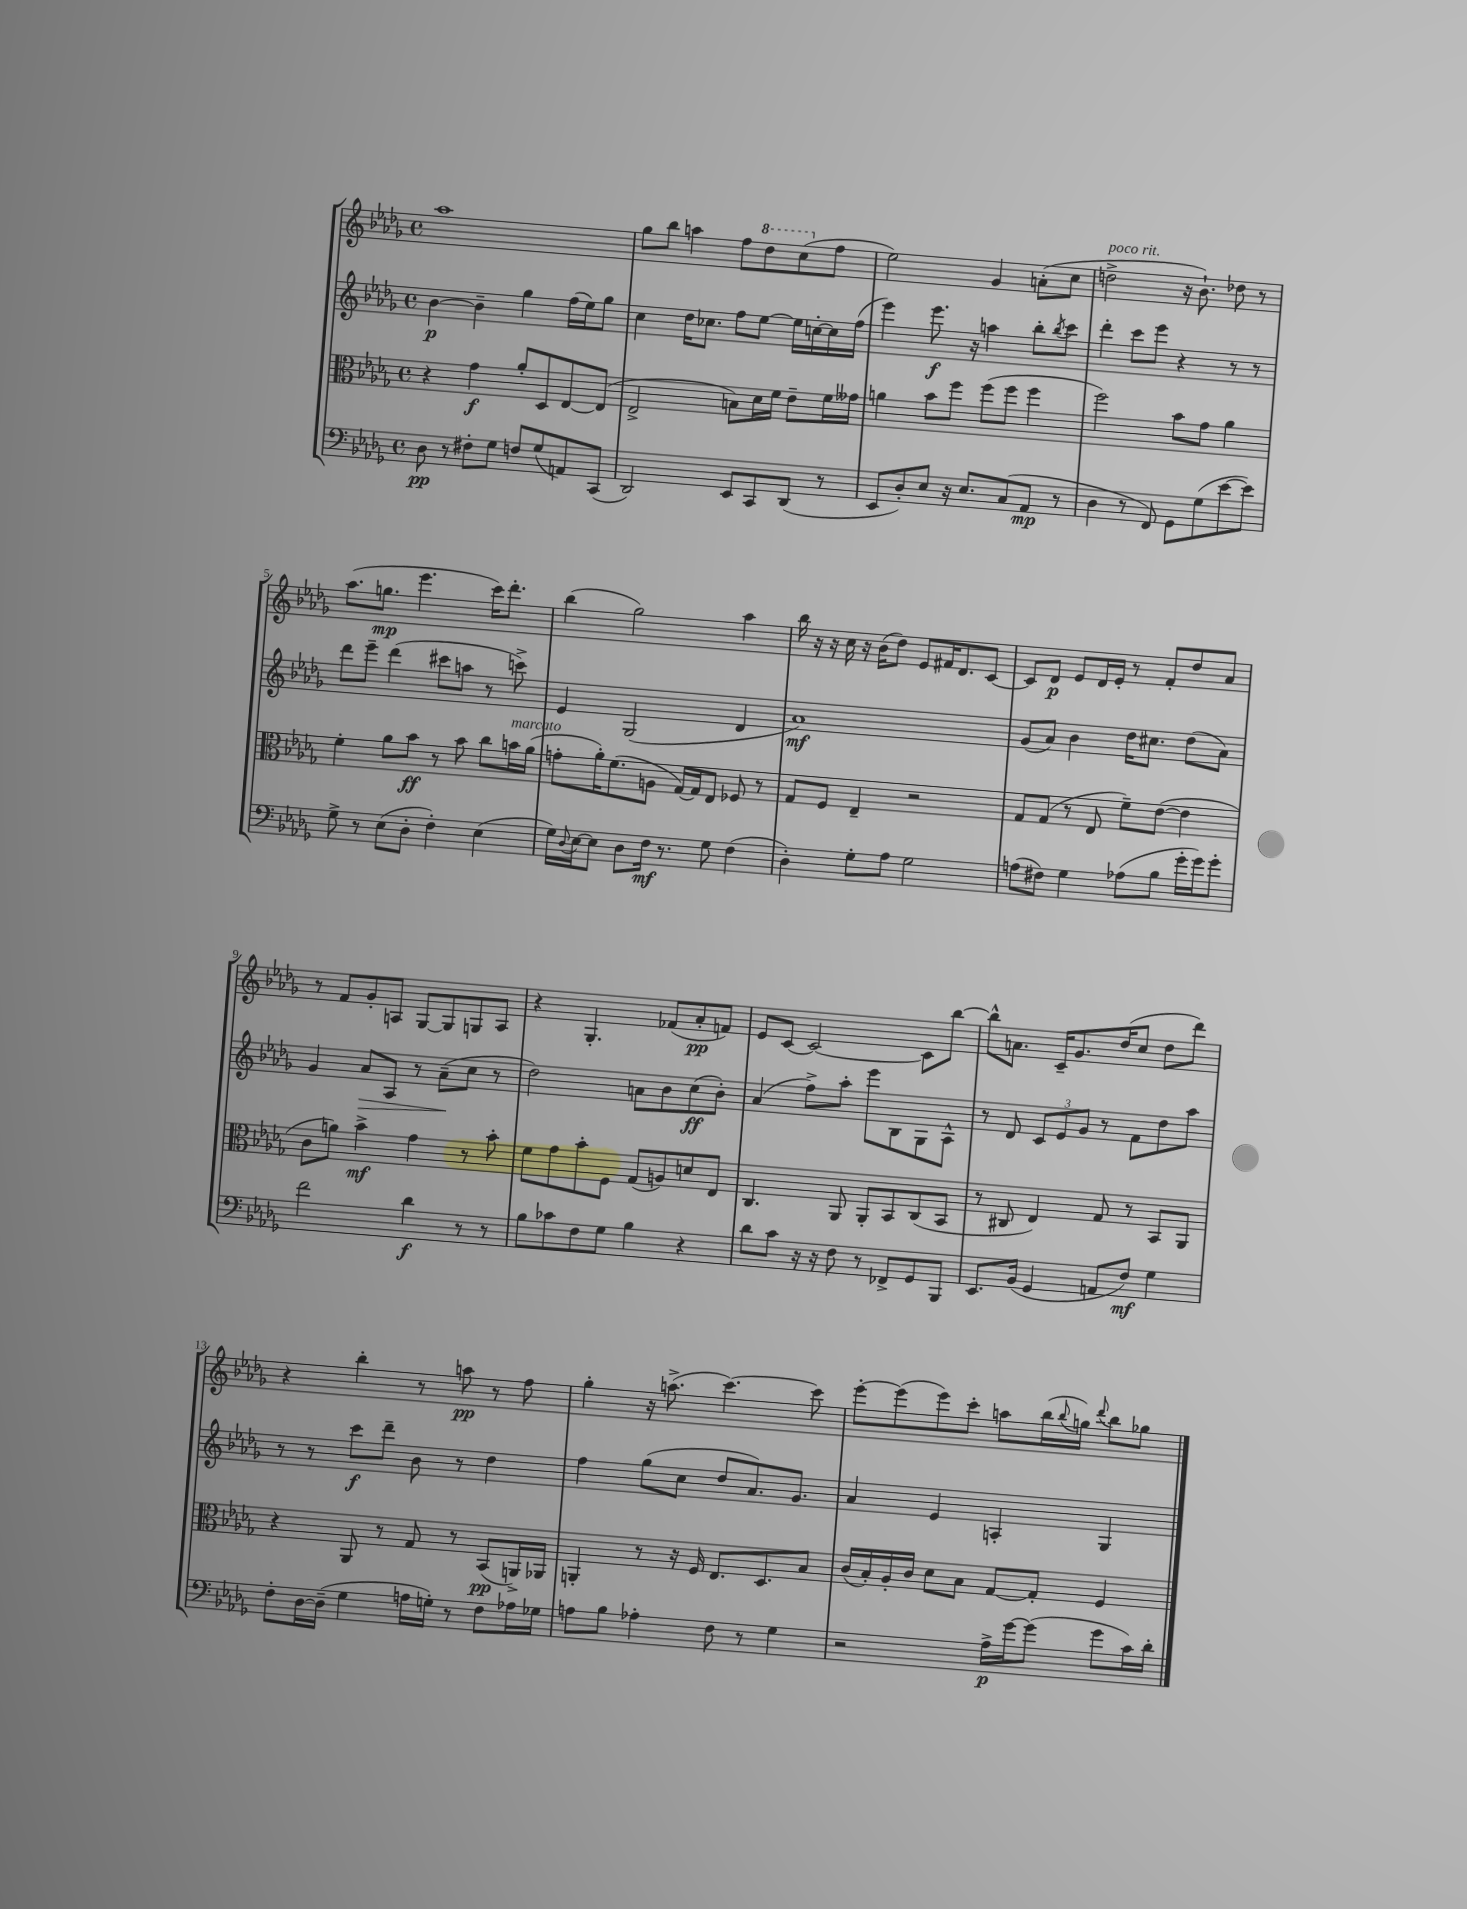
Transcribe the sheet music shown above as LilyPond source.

<<
\new StaffGroup <<
\new Staff = "s0" {
    \clef treble \key des \major \defaultTimeSignature \time 4/4
    aes''1 |
    ges''8 bes''8 a''4 f''8 \ottava #1 des'''8 c'''8( \ottava #0 f''8 |
    ees''2) ges'4 a'8-.( c''8 |
    d''2->^\markup { \italic "poco rit." } r16 bes'8.-!) des''8 r8 |
    aes''8.( g''8.\mp ees'''4. c'''16) des'''8.-. |
    bes''4( ges''2) aes''4 |
    bes''16 r16 r16 c''16 r16 bes'16( des''8) ees'8 fis'16 des'8. c'8~ |
    c'8 des'8\p ees'8 des'16 ees'16-. r8 f'8-. des''8 aes'8 |
    r8 f'8 ges'8-. a8 ges8~ ges8 g8 a8 |
    r4 ges4.-. fes'8( aes'8-.\pp f'8) |
    ees'8 c'8~ c'2~ c'8 bes''8~ |
    bes''8-^ a'8. c'16-- ges'8. des''16( c''8 des''8 des'''8) |
    r4 bes''4-. r8 a''8\pp r8 f''8 |
    ges''4-. r16 a''8.->( c'''4.~) c'''8 |
    ees'''8~-. ees'''8( ees'''8) c'''8-. a''8 bes''16( \appoggiatura { bes''8 } g''16) \appoggiatura { des'''8 } bes''8 ges''8 \bar "|." |
}
\new Staff = "s1" {
    \clef treble \key des \major \defaultTimeSignature \time 4/4
    bes'4~\p bes'4-- ges''4 f''16( ees''16) ges''8 |
    c''4 des''16 ces''8. f''8 ees''8~ ees''16 c''16~-. c''16 f''16( |
    ees'''4) ees'''8.\f r16 a''4 bes''8-. \acciaccatura { bes''8 } c'''8 |
    des'''4-. c'''8 ees'''8 r4 r8 r8 |
    des'''8 ees'''8-- des'''4( cis'''8 a''8 r8 c'''8->) |
    ees'4 ges2( des'4 |
    aes'1\mf) |
    ges'8( aes'8) bes'4 des''16 cis''8. des''8( aes'8) |
    ges'4 aes'8\> aes8 r8 aes'8--\!( c''8 r8 |
    des''2) a'8 bes'8 c''8\ff( bes'8-.) |
    aes'4( f''8->) aes''8-. ees'''8 bes8 ges8 aes8-^ |
    r8 des'8 \tuplet 3/2 { c'8 ees'8 ges'8 } r8 f'8 des''8 aes''8 |
    r8 r8 c'''8\f des'''8-- bes'8 r8 des''4 |
    f''4 ges''8( c''8 des''8 aes'8.) ges'8. |
    aes'4 ees'4 a4-. ges4 \bar "|." |
}
\new Staff = "s2" {
    \clef alto \key des \major \defaultTimeSignature \time 4/4
    r4 ges'4\f aes'8-. des8 ees8~ ees8( |
    ees2-> b8) des'16 f'16 ees'8-- f'16 geses'16 |
    a'4 bes'8 f''8 f''8( f''8 f''4 |
    f''2) bes'8 ges'8 aes'4 |
    f'4-. aes'8 bes'8\ff r8 bes'8 c''8 b'16^\markup { \italic "marcato" } aes'16( |
    g'8-. aes'16-.) f'8.( a8 ges16~) ges16 ees8 fes8 r8 |
    ges8 f8 ees4-- r2 |
    ges8 ges8( r8 ees8 f'8--) ees'8~( ees'4 |
    c'8 a'8) bes'4->\mf ges'4 r8 bes'8-. |
    f'8 ges'8 bes'8-. f8 ges8( a8) d'8 ees8 |
    c4. aes,8 aes,8-. bes,8 c8( bes,8 |
    r8 cis8 ees4) ges8 r8 bes,8 aes,8 |
    r4 aes,8 r8 ges8 r8 bes,8\pp( a,16->) aes,16 |
    a,4-. r8 r16 f16 ees8. des8. bes8 |
    c'16( bes16-.) aes16-. c'16 des'8 bes8 ges8~ ges8-. f4 \bar "|." |
}
\new Staff = "s3" {
    \clef bass \key des \major \defaultTimeSignature \time 4/4
    des8\pp r8 fis8-. ges8 f8 ges8( a,8) c,8( |
    des,2) ees,8 c,8 des,8( r8 |
    ees,8 des8-.) ees8 r16 ees8. c8( aes,8\mp r8 |
    des4 r8 f,8) ges,8 ges8( ees'8~ ees'8) |
    ges8-> r8 ees8( des8-. f4-.) ees4( |
    ges16) \appoggiatura { des8 } ees16~ ees8 des8 f16\mf r8. ges8 f4( |
    des4-.) ges8-. aes8 ges2 |
    a8( fis8) ges4 aes8( bes8 ges'16-. ges'16) ges'8-. |
    f'2 des'4\f r8 r8 |
    bes8 ces'8 f8 ges8 bes4 r4 |
    des'8 c'8 r16 r16 f8 r8 fes,8-> ges,8 bes,,8 |
    ees,8. bes,16( ges,4 a,8 f8\mf) ges4 |
    f8-. des16~ des16--( ges4 a16 g16-.) r8 f8 aes16 ges16 |
    a8 bes8 aes4-. f8 r8 ges4 |
    r2 aes16->\p ges'16~ ges'8( ges'8 c'16) des'16-. \bar "|." |
}
>>
>>
